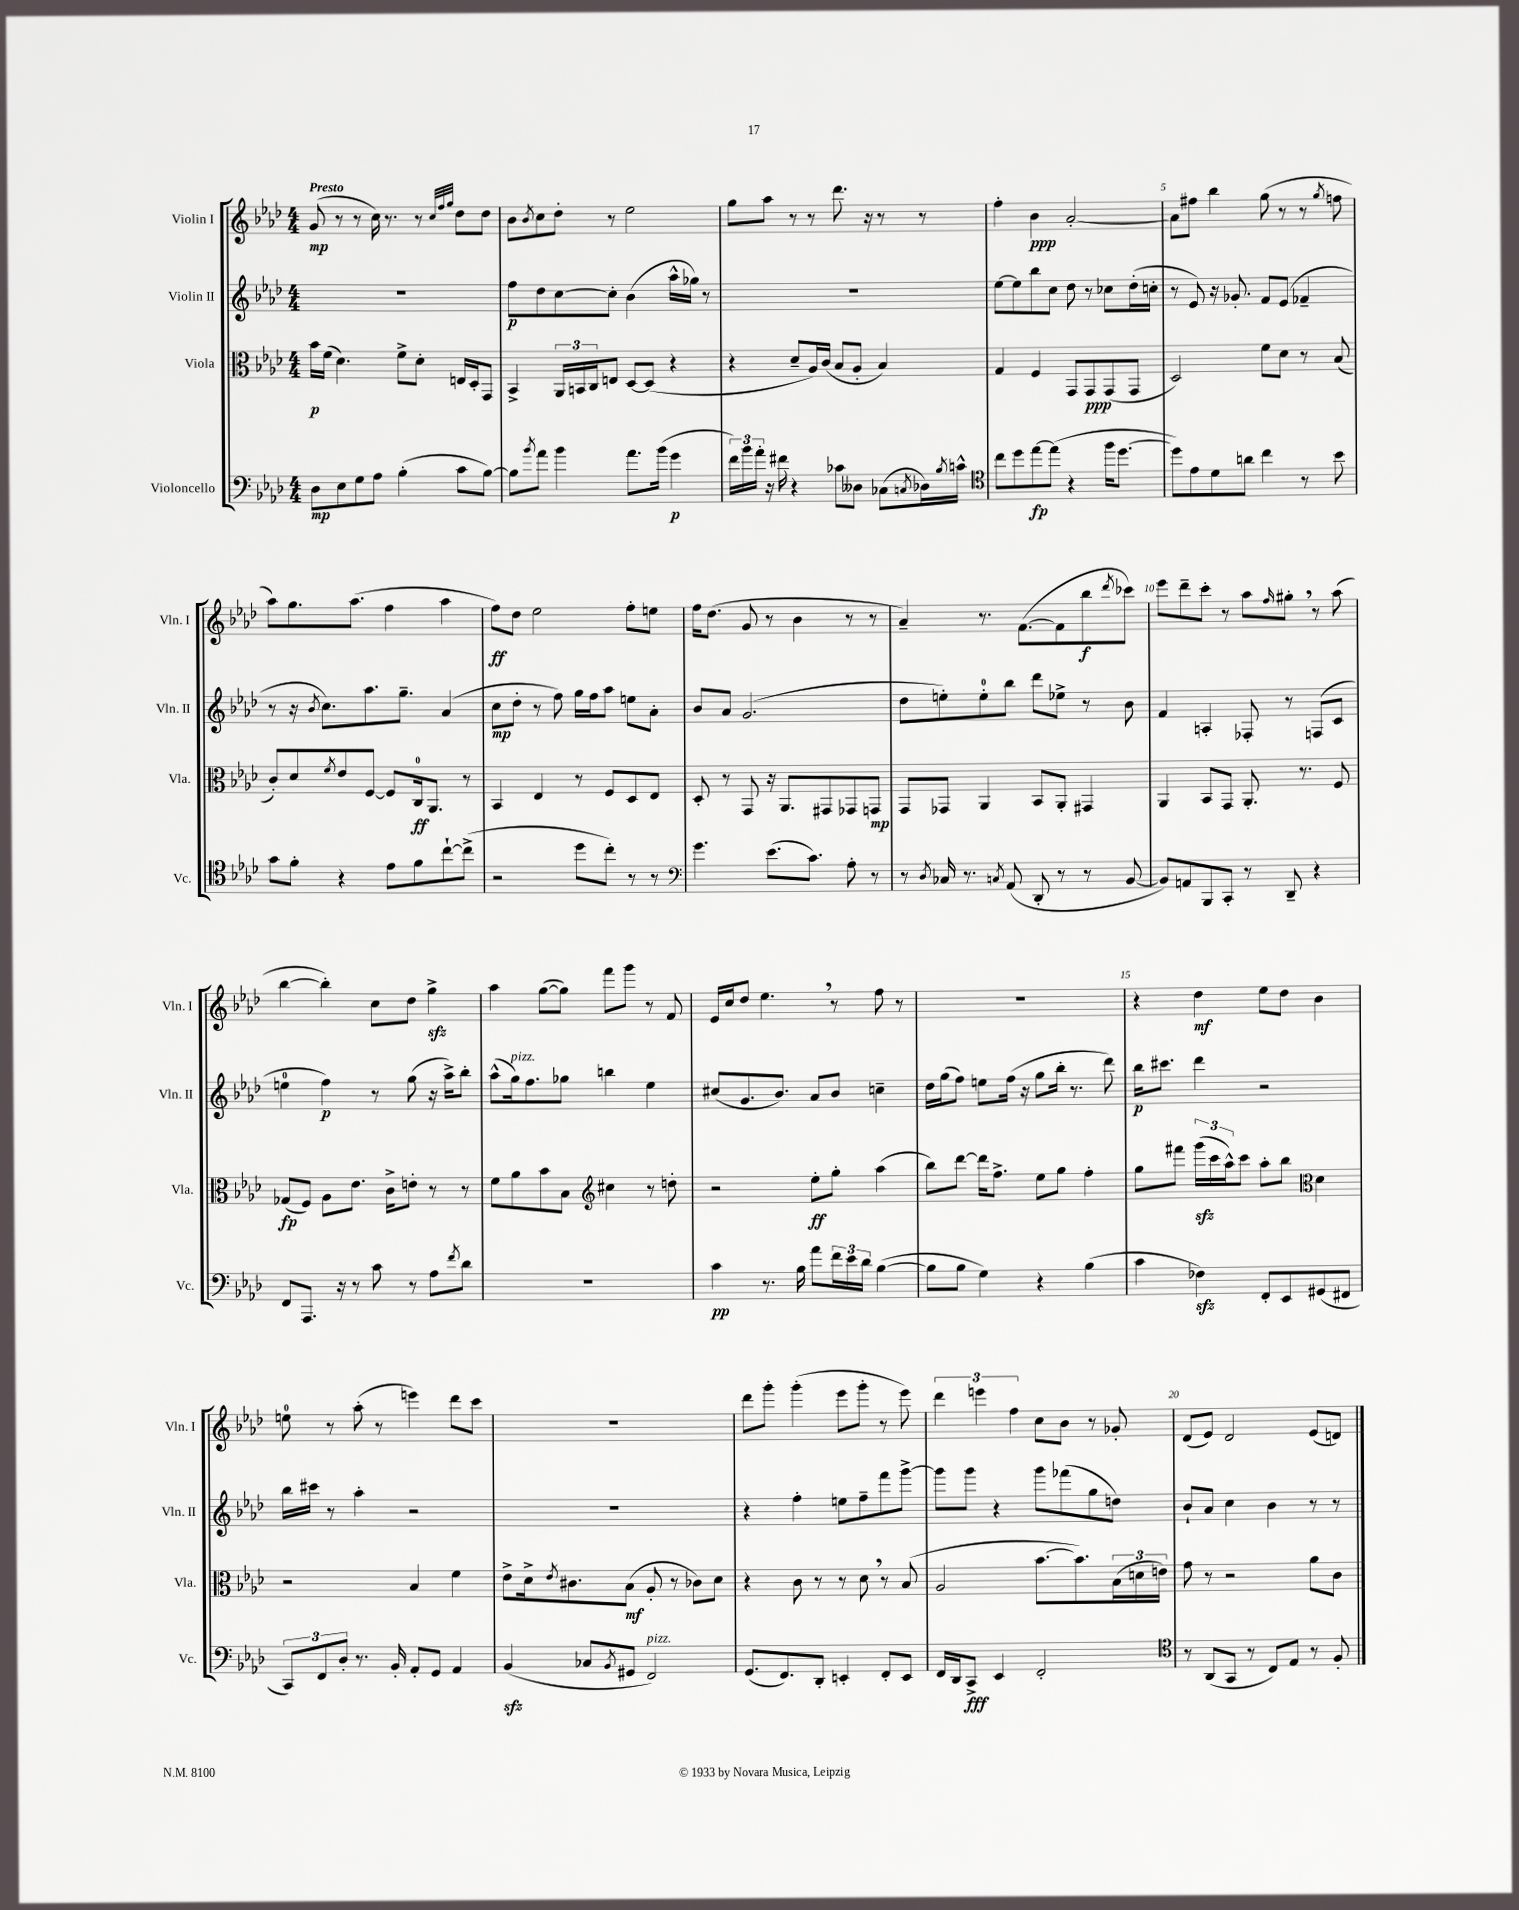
<<
\new StaffGroup <<
\new Staff = "s0" \with { instrumentName = "Violin I" shortInstrumentName = "Vln. I" } {
    \clef treble \key aes \major \numericTimeSignature \time 4/4 \tempo "Presto"
    g'8\mp( r8 r8 c''16) r8. r8 \grace { c''32 f''32 g''32 } des''8 des''8 |
    bes'8 \acciaccatura { bes'8 } c''8 des''8-. r8 ees''2 |
    g''8 aes''8 r8 r8 des'''8. r16 r8 r8 |
    f''4-. bes'4\ppp aes'2~-. |
    aes'8 fis''8 bes''4 g''8( r8 r8 \acciaccatura { g''8 } f''8 |
    aes''8) g''8. aes''8.( f''4 aes''4 |
    f''8\ff) des''8 ees''2 f''8-. e''8 |
    f''16 des''8.( g'8 r8 bes'4 r8 r8 |
    aes'4--) r8. f'8.~( f'8 bes''8\f \acciaccatura { des'''8 } ces'''8) |
    ees'''8 des'''8-- c'''8-. r8 aes''8 \grace { f''16 } gis''8-. \breathe r8 aes''8( |
    bes''4~ bes''4-.) c''8 des''8 g''4->\sfz |
    aes''4 g''8~( g''8) f'''8 g'''8 r8 f'8 |
    ees'16 c''16 des''8 ees''4. \breathe r8 f''8 r8 |
    R1 |
    r4 des''4\mf ees''8 des''8 bes'4 |
    e''8-0 r8 aes''8-.( r8 e'''4) des'''8 c'''8 |
    R1 |
    des'''8 g'''8-. g'''4-.( ees'''8 g'''8-. r8 ees'''8) |
    \tuplet 3/2 { des'''4 e'''4 f''4 } c''8 bes'8 r8 ges'8-. |
    des'8( ees'8) des'2 ees'8( d'8) \bar "|." |
}
\new Staff = "s1" \with { instrumentName = "Violin II" shortInstrumentName = "Vln. II" } {
    \clef treble \key aes \major \numericTimeSignature \time 4/4
    R1 |
    f''8\p des''8 c''8~ c''8-. bes'4( aes''16-^ ges''16) r8 |
    R1 |
    ees''8~ ees''8 bes''8 c''8 des''8 r8 ces''8 des''16-.( c''16-. |
    r8 ees'8) r16 ges'8.-. f'8 ees'8( fes'4-- |
    r8 r16 \acciaccatura { bes'8 } c''8.) aes''8. g''8.-- aes'4( |
    c''8\mp des''8-. r8 f''8) g''16 f''16 aes''8 e''8 aes'8-. |
    bes'8 aes'8 g'2.( |
    des''8 e''8-.) e''8-0-. bes''8 des'''8 ees''8-> r8 bes'8 |
    f'4 a4-. fes8-. r8 f8( c'8 |
    e''4-0 f''4\p) r8 g''8( r16 aes''16->) bes''8-. |
    aes''8-^( g''16^\markup { \italic "pizz." }) f''8. ges''8 b''4 ees''4 |
    cis''8( g'8. bes'8.) aes'8 bes'8 c''4-- |
    des''16 g''16( f''8) e''8 f''16( r16 g''8 bes''16-. r8. des'''8) |
    bes''16\p cis'''8. des'''4 r2 |
    bes''16 cis'''16 r8 aes''4-. r2 |
    R1 |
    r4 f''4-. e''8 f''8-- f'''8 g'''8~-> |
    g'''8 g'''8 r4 g'''8 fes'''8( g''8 d''8) |
    bes'8-! aes'8 c''4 bes'4 r8 r8 \bar "|." |
}
\new Staff = "s2" \with { instrumentName = "Viola" shortInstrumentName = "Vla." } {
    \clef alto \key aes \major \numericTimeSignature \time 4/4
    bes'16\p f'16( des'4.) f'8-> des'8-. e16 des16-. g,8 |
    bes,4-> \tuplet 3/2 { aes,16 b,16 c16 } e8 des8~ des8( r4 |
    r4 des'8-- aes16) c'16( bes8 aes8-. bes4) |
    g4 f4 g,8 g,8\ppp g,8( g,8 |
    des2) f'8 des'8 r8 bes8( |
    c'8-.) des'8 \acciaccatura { f'8 } ees'8 f8~ f8 c16-0\ff aes,8. r8 |
    bes,4 ees4 r8 f8 des8 ees8 |
    des8-. r8 g,8 r16 aes,8. gis,8 ges,8 g,8\mp |
    g,8 ges,8 aes,4 bes,8 aes,8-. gis,4 |
    aes,4 bes,8 g,8 aes,8.-. r8. f8 |
    ges8\fp( f8) aes8 ees'8. c'16-> e'8-. r8 r8 |
    f'8 aes'8 bes'8 bes8 \clef treble cis''4 r8 d''8-. |
    r2 ees''8-.\ff g''8-. aes''4( |
    bes''8) des'''8~ des'''16 f''8.-> ees''8 g''8 f''4-. |
    g''8 fis'''8 \tuplet 3/2 { g'''16\sfz( c'''16 aes''16-^) } c'''8 aes''8-. bes''8 \clef alto des'4 |
    r2 bes4 f'4 |
    ees'8-> des'16-> \acciaccatura { ees'8 } cis'8. bes8\mf( aes8-. r8 ces'8) des'8 |
    r4 c'8 r8 r8 des'8 \breathe r8 bes8( |
    aes2 bes'8.~ bes'8.) \tuplet 3/2 { bes16( d'16 e'16) } |
    g'8 r8 r2 aes'8 c'8 \bar "|." |
}
\new Staff = "s3" \with { instrumentName = "Violoncello" shortInstrumentName = "Vc." } {
    \clef bass \key aes \major \numericTimeSignature \time 4/4
    des8\mp ees8 g8 aes8 bes4-.( c'8 bes8~) |
    bes8 \acciaccatura { bes'8 } aes'8 bes'4 aes'8. bes'16( g'4\p |
    \tuplet 3/2 { f'16) bes'16 aes'16-. } r16 fis'16 r4 ces'8 deses8 ces8( \acciaccatura { c8 } des16) \acciaccatura { bes8 } c'16-^ |
    \clef tenor c''8 des''8 ees''8~\fp ees''8( r4 f''16 des''8.~ |
    des''8) ees'8 des'8 a'8 c''4 r8 bes'8 |
    g'8 f'8-. r4 ees'8 f'8 c''8~-! c''8->( |
    r2 des''8 c''8-.) r8 r8 |
    \clef bass g'4. ees'8.( c'8.) aes8-. r8 |
    r8 \acciaccatura { des8 } ces16 r8. \acciaccatura { c8 } aes,8( des,8-. r8 r8 bes,8~ |
    bes,8) a,8 bes,,8 c,8-. r8 des,8-- r4 |
    f,8 aes,,8. r16 r8 c'8 r8 aes8 \acciaccatura { f'8 } des'8 |
    R1 |
    c'4\pp r8. bes16 aes'8 \tuplet 3/2 { f'16 ees'16 des'16 } bes4~( |
    bes8 bes8 g4) r4 bes4( |
    c'4 fes4\sfz) f,8-. ees,8 gis,8( fis,8 |
    \tuplet 3/2 { c,8) f,8 des8-. } r8. bes,16-. aes,8-. g,8 aes,4 |
    bes,4\sfz( ces8 \acciaccatura { bes,8 } gis,8 f,2^\markup { \italic "pizz." }) |
    g,8.( f,8.) des,8-. e,4-. f,8-. e,8 |
    f,16 des,16 c,8->\fff ees,4 f,2-. |
    \clef tenor r8 aes,8( g,8 r8 c8) ees8 r8 f8-. \bar "|." |
}
>>
>>
\layout { \context { \Score \override BarNumber.break-visibility = ##(#f #t #t) barNumberVisibility = #(every-nth-bar-number-visible 5) } }
